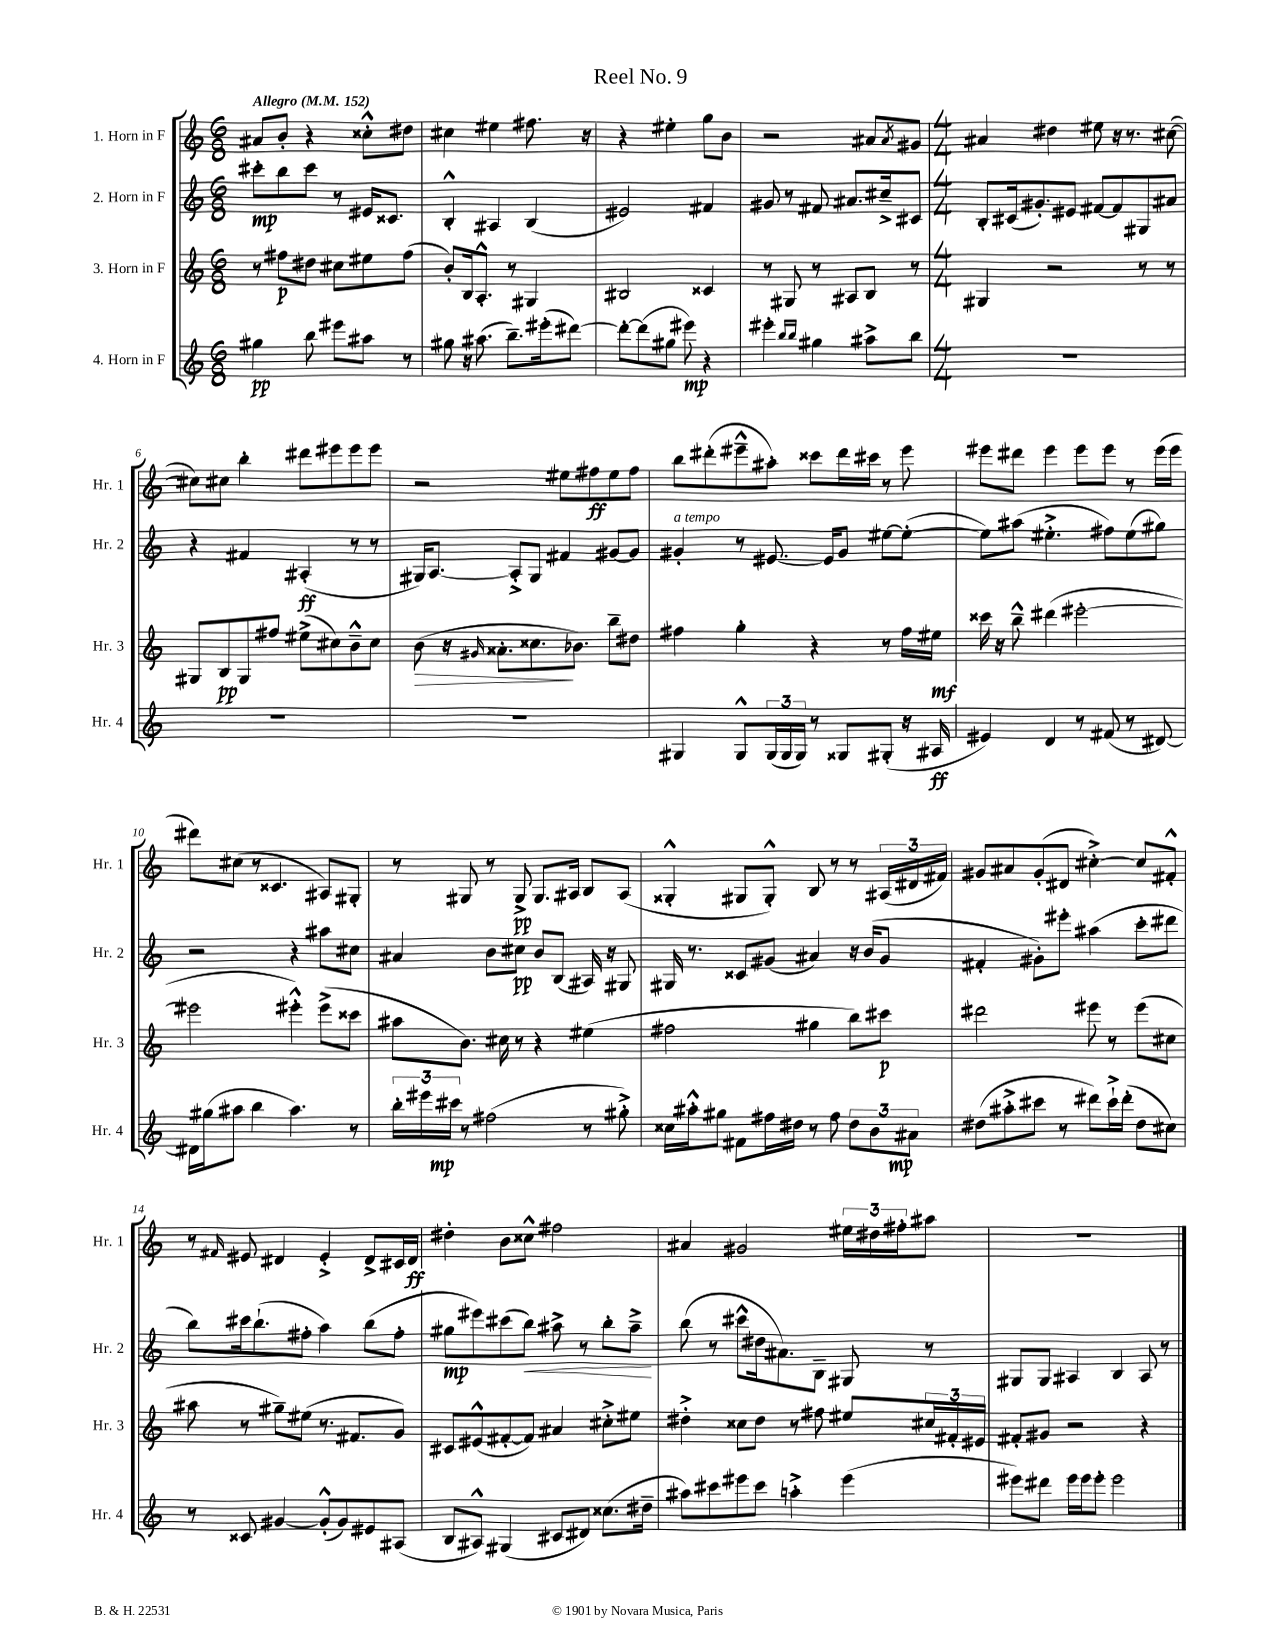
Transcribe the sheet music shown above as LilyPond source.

\header { title = "Reel No. 9" }
<<
\new StaffGroup <<
\new Staff = "s0" \with { instrumentName = "1. Horn in F" shortInstrumentName = "Hr. 1" } {
    \clef treble \key c \major \numericTimeSignature \time 6/8 \tempo "Allegro" 4 = 152
    ais'8 b'8-. r4 cisis''8-.-^ dis''8 |
    cis''4 eis''4 fis''8. r16 |
    r4 eis''4-. g''8 b'8 |
    r2 ais'8 \acciaccatura { ais'8 } gis'8 |
    \numericTimeSignature \time 4/4 ais'4 dis''4 eis''8 r16 r8. cis''8~( |
    cis''8) cis''8 b''4-. dis'''8 eis'''8 eis'''8 eis'''8 |
    r2 eis''8 fis''8\ff eis''8 fis''8 |
    b''8 dis'''8-.( eis'''8---^ ais''8-.) cisis'''8 dis'''16 cis'''16 r8 eis'''8 |
    eis'''8 dis'''8 eis'''4 eis'''8 eis'''8 r8 eis'''16( eis'''16 |
    dis'''8) cis''8( r8 cisis'4. ais8) gis8-. |
    r8 gis8 r8 gis8->\pp gis8. ais16 b8 ais8( |
    gisis4-.-^ gis8 gis8-.-^) b8 r8 r8 \tuplet 3/2 { ais16( dis'16 fis'16) } |
    gis'8 ais'8 gis'8-.( dis'8 cis''4~-.->) cis''8 fis'8-.-^ |
    r8 \grace { fis'16 } eis'8 dis'4 eis'4-.-> dis'8-> cis'16 dis'16\ff |
    dis''4-. b'8 cisis''8-^ fis''2 |
    ais'4 gis'2 \tuplet 3/2 { eis''16 dis''16 fis''16-. } ais''8 |
    R1 \bar "|." |
}
\new Staff = "s1" \with { instrumentName = "2. Horn in F" shortInstrumentName = "Hr. 2" } {
    \clef treble \key c \major \numericTimeSignature \time 6/8
    cis'''8-.\mp b''8 cis'''8 r8 eis'16 cisis'8. |
    b4-.-^ ais4 b4( |
    eis'2) fis'4 |
    gis'8 r8 fis'8 ais'8. cis''16---> cis'8 |
    \numericTimeSignature \time 4/4 b8-. cis'16( gis'8.-.) eis'8 fis'8~ fis'8 gis8 ais'8 |
    r4 fis'4 ais4-.\ff( r8 r8 |
    gis16) a8.~ a8-.-> gis8 fis'4 gis'8~ gis'8 |
    gis'4-.^\markup { \italic "a tempo" } r8 eis'8.~ eis'16 gis'8 eis''8~ eis''8~-.( |
    eis''8) ais''8( eis''4.-.-> fis''8) eis''8( gis''8) |
    r2 r4 ais''8 cis''8 |
    ais'4 b'8 cis''8\pp b'8 b8( ais16) r16 gis8 |
    gis16 r8. cisis'8 gis'8( ais'4) r16 b'16( gis'8 |
    fis'4-. gis'8-.) eis'''8-. ais''4( c'''8-. dis'''8 |
    b''8) cis'''16 b''8.-!( fis''8-. a''4) b''8( fis''8-. |
    gis''8\mp eis'''8) cis'''8( b''8\<) ais''8-> r8 b''8-. ais''8--->\! |
    b''8( r8 cis'''8-^ dis''16 ais'8.) b8-- gis8 r8 |
    gis8 gis8 ais4 b4 ais8 r8 \bar "|." |
}
\new Staff = "s2" \with { instrumentName = "3. Horn in F" shortInstrumentName = "Hr. 3" } {
    \clef treble \key c \major \numericTimeSignature \time 6/8
    r8 fis''8\p dis''8 cis''8 eis''8 fis''8( |
    b'8-.) b16 a8.-.-^ r8 gis4 |
    bis2 cisis'4 |
    r8 gis8 r8 ais8 b8 r8 |
    \numericTimeSignature \time 4/4 gis4 r2 r8 r8 |
    gis8 b8\pp gis8 fis''8 eis''8->( cis''8) b'8---^ cis''8 |
    b'8\>( r16 \grace { gis'16 } aisis'8.-. cisis''8.\! bes'8.) b''8-- dis''8 |
    fis''4 g''4-. r4 r8 fis''16 eis''16\mf |
    cisis'''16 r16 b''8---^ dis'''4( eis'''2~-. |
    eis'''2 eis'''4-.-^) eis'''8->( cisis'''8 |
    ais''8 b'8.) cis''16 r8 r4 eis''4( |
    fis''2 gis''4 b''8) cis'''8\p |
    dis'''2 eis'''8 r8 eis'''8( cis''8 |
    ais''8 r8 gis''8--) eis''8( r8. fis'8. g'8) |
    cis'8 eis'8-^( fis'8~-. fis'8) ais'4 cis''8-.-> eis''8 |
    dis''4-.-> cisis''8 dis''8 r8 fis''8 eis''8 \tuplet 3/2 { cis''16 fis'16-. eis'16 } |
    fis'8-. gis'8 r2 r4 \bar "|." |
}
\new Staff = "s3" \with { instrumentName = "4. Horn in F" shortInstrumentName = "Hr. 4" } {
    \clef treble \key c \major \numericTimeSignature \time 6/8
    gis''4\pp b''8 eis'''8 ais''8 r8 |
    gis''8 r16 ais''8.( b''8.--) eis'''16-.( dis'''8~) |
    dis'''8~-. dis'''8( gis''8 eis'''8\mp) r4 |
    eis'''4-. \grace { b''16 b''16 } gis''4 ais''8-> b''8 |
    \numericTimeSignature \time 4/4 R1 |
    R1 |
    R1 |
    gis4 gis8-^ \tuplet 3/2 { gis16( gis16 gis16) } r8 gisis8 gis8-.( r16 ais16\ff |
    eis'4) d'4 r8 fis'8( r8 dis'8~) |
    dis'16 gis''16( ais''8 b''4 ais''4.) r8 |
    \tuplet 3/2 { b''16-. eis'''16 cis'''16\mp } r8 fis''2( r8 gis''8-.->) |
    cisis''16 ais''16-.-^ gis''8 fis'8 fis''16 dis''16 r8 fis''8 \tuplet 3/2 { dis''8 b'8 ais'8\mp } |
    dis''8( ais''8-.-> cis'''8 r8 dis'''8) cis'''16-!-> dis'''16-.( dis''8 cis''8) |
    r8 cisis'8 gis'4~ gis'8-.-^( gis'8) eis'8 ais8( |
    b8 ais8-^) gis4( cis'8 dis'8) cisis''8.( dis''16-- |
    ais''8) cis'''8 eis'''8 cis'''8 a''4-.-> eis'''4( |
    eis'''8) dis'''8 eis'''16 eis'''16 eis'''8-. eis'''2 \bar "|." |
}
>>
>>
